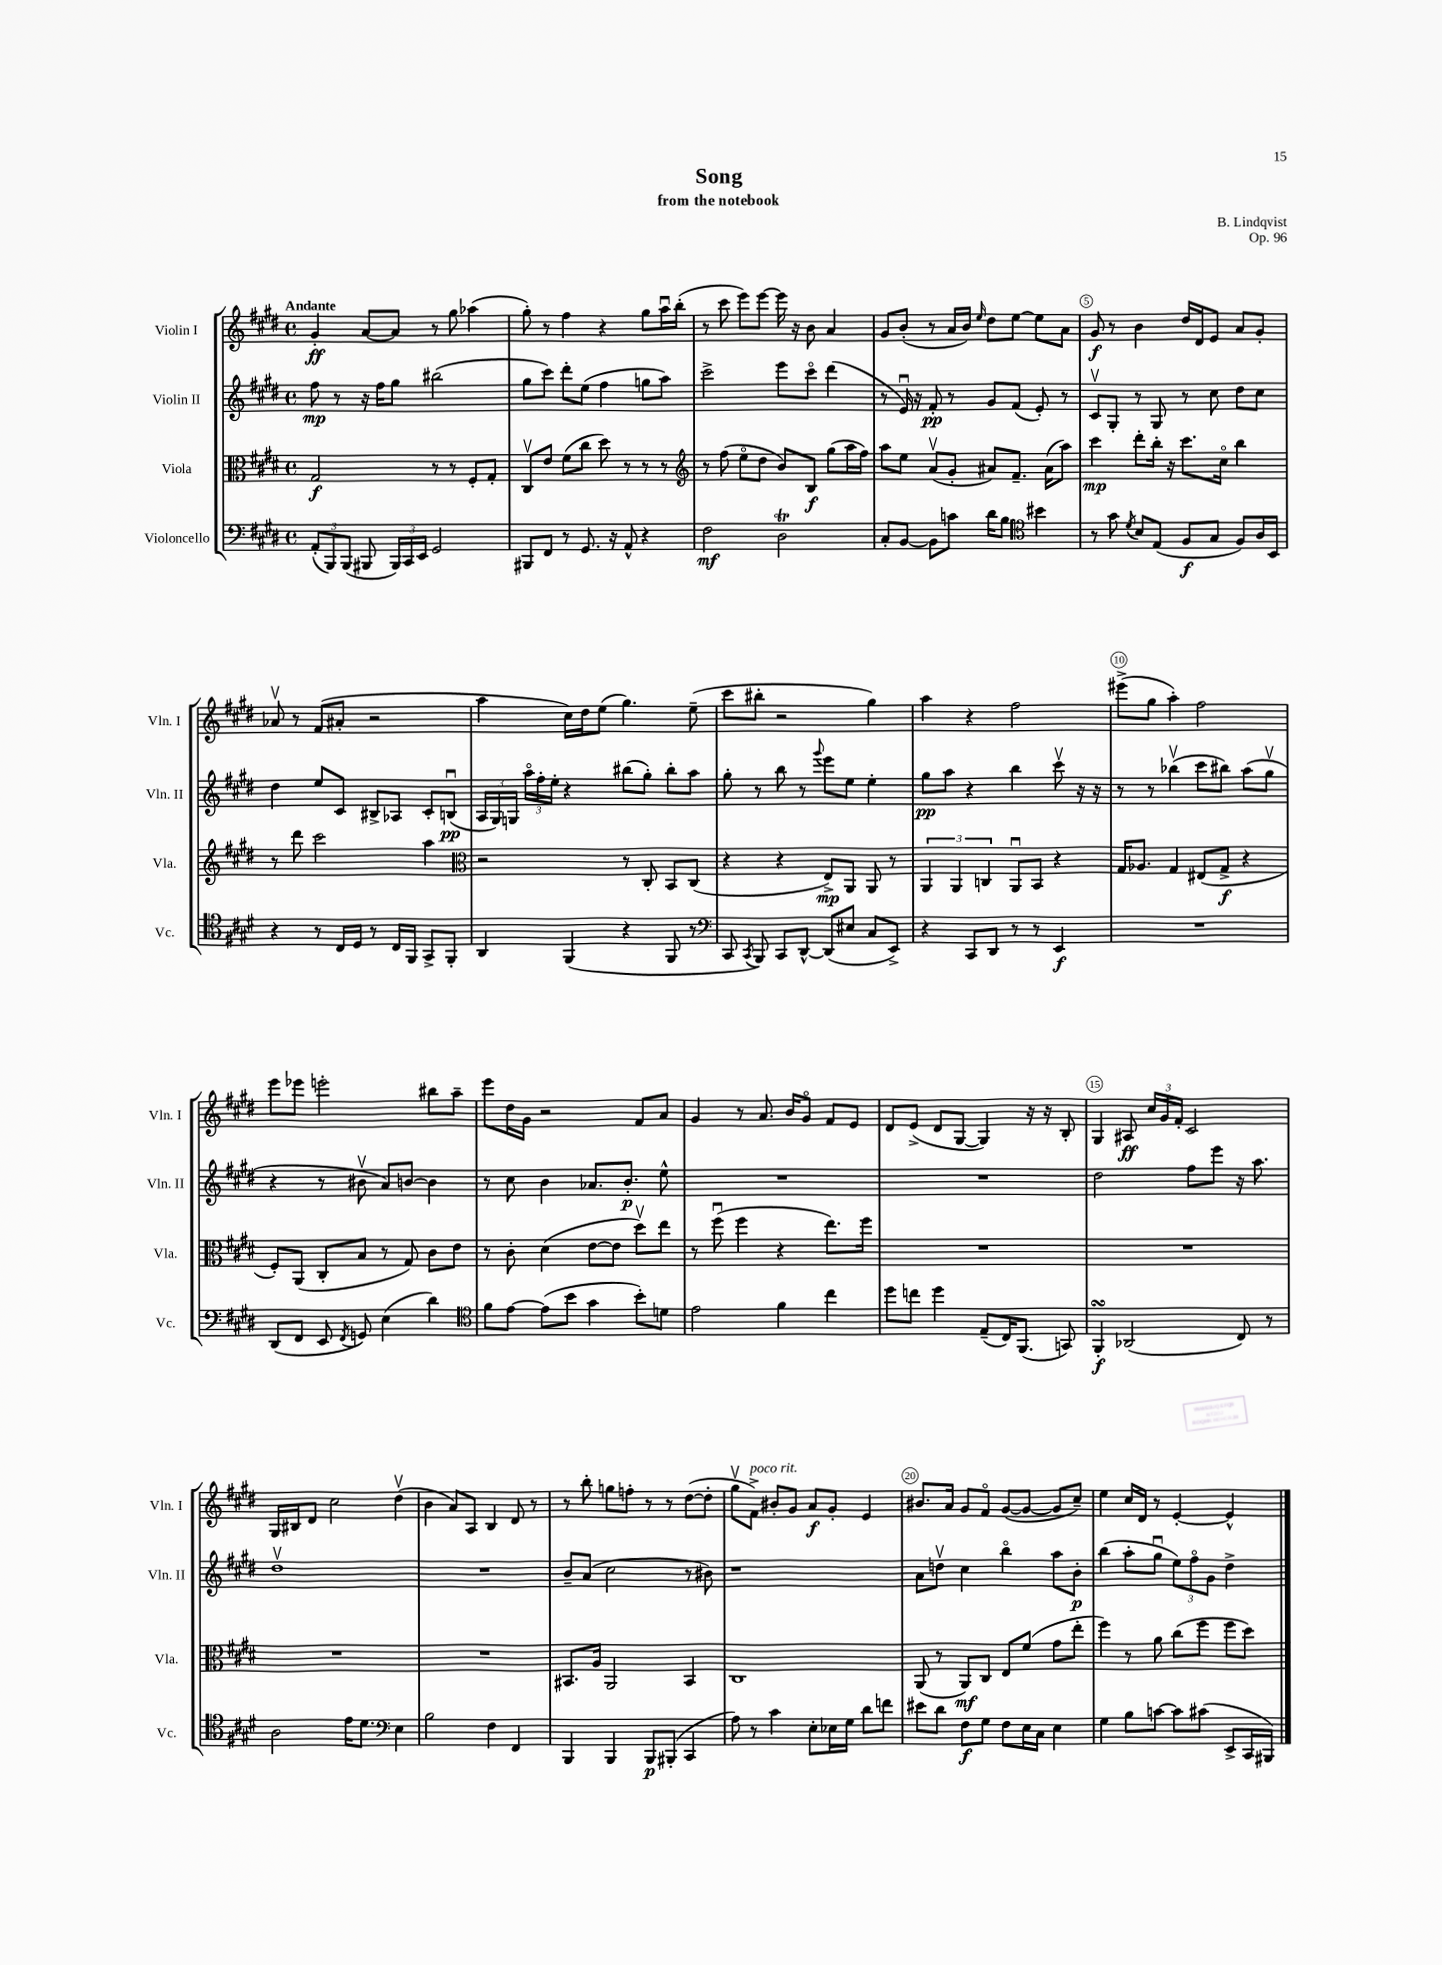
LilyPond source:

\header { title = "Song" composer = "B. Lindqvist" subtitle = "from the notebook" opus = "Op. 96" }
<<
\new StaffGroup <<
\new Staff = "s0" \with { instrumentName = "Violin I" shortInstrumentName = "Vln. I" } {
    \clef treble \key e \major \defaultTimeSignature \time 4/4 \tempo "Andante"
    \autoBeamOff gis'4-.\ff a'8[~ a'8] r8 gis''8 aes''4( |
    gis''8-.) r8 fis''4 r4 gis''8[ a''16\downbow b''16]-.( |
    r8 cis'''8 e'''8[) e'''8]~ e'''16 r16 b'8 a'4 |
    gis'8[ b'8]-.( r8 a'16[ b'16]) \grace { e''16 } dis''8[ e''8]~ e''8[ a'8] |
    gis'8\f r8 b'4 dis''16[ dis'16 e'8] a'8[ gis'8]-. |
    aes'8\upbow r8 fis'8[( ais'8]-. r2 |
    a''4 cis''16[) dis''16 e''8]( gis''4.) e''8--( |
    cis'''8[ bis''8]-. r2 gis''4) |
    a''4 r4 fis''2 |
    eis'''8[->( gis''8] a''4-.) fis''2 |
    e'''8[ ees'''8] e'''2-. bis''8[ a''8]-- |
    e'''8[ dis''16 gis'16] r2 fis'8[ a'8] |
    gis'4 r8 a'8. b'16[ gis'8]\flageolet fis'8[ e'8] |
    dis'8[ e'8]->( dis'8[ gis8]~ gis4) r16 r16 b8-. |
    gis4 ais8\ff \tuplet 3/2 { cis''16[ gis'16 fis'16]-. } cis'2 |
    gis16[ bis16 dis'8] cis''2 dis''4\upbow( |
    b'4 a'8[) a8] b4 dis'8 r8 |
    r8 b''8-. g''8[ f''8]-. r8 r8 dis''8[~( dis''8]-. |
    gis''8[\upbow fis'8]->^\markup { \italic "poco rit." }) bis'8[-. gis'8] a'8[\f gis'8]-. e'4 |
    bis'8.[ a'16] gis'8[ fis'8]\flageolet gis'8[~( gis'8]~ gis'8[ cis''8]--) |
    e''4 cis''16[ dis'16] r8 e'4~-. e'4-^ \bar "|." |
}
\new Staff = "s1" \with { instrumentName = "Violin II" shortInstrumentName = "Vln. II" } {
    \clef treble \key e \major \defaultTimeSignature \time 4/4
    \autoBeamOff fis''8\mp r8 r16 fis''16[ gis''8] bis''2( |
    gis''8[ cis'''8]) dis'''8[-. e''8]( fis''4 g''8[ a''8]) |
    cis'''2-> e'''8[ cis'''8]\flageolet dis'''4( |
    r8 e'16\downbow) r16 fis'8-.\pp r8 gis'8[ fis'8]( e'8-.) r8 |
    cis'8[\upbow gis8]-. r8 gis8 r8 cis''8 dis''8[ cis''8] |
    dis''4 e''8[ cis'8] bis8[-> aes8] cis'8[-. b8]\downbow\pp( |
    \tuplet 3/2 { a16[ gis16) g16] } \tuplet 3/2 { a''16[\flageolet fis''16-. e''16]-. } r4 bis''8[( gis''8]-.) bis''8[-. a''8] |
    gis''8-. r8 b''8 r8 \appoggiatura { gis'''8 } e'''8[ e''8] e''4-. |
    gis''8[\pp a''8] r4 b''4 cis'''8\upbow r16 r16 |
    r8 r8 bes''4\upbow( cis'''8[ bis''8]) a''8[( gis''8]\upbow |
    r4 r8 bis'8\upbow a'8[) b'8]~ b'4 |
    r8 cis''8 b'4 aes'8.[ b'8.]-.\p e''8-^ |
    R1 |
    R1 |
    dis''2 fis''8[ e'''8] r16 a''8. |
    dis''1\upbow |
    R1 |
    b'8[-- a'8]( cis''2 r8 bis'8) |
    r1 |
    a'8[ d''8]\upbow cis''4 b''4\flageolet a''8[ b'8]-.\p |
    b''4( a''8[-. gis''8]\downbow \tuplet 3/2 { e''8[) fis''8\flageolet gis'8] } dis''4-> \bar "|." |
}
\new Staff = "s2" \with { instrumentName = "Viola" shortInstrumentName = "Vla." } {
    \clef alto \key e \major \defaultTimeSignature \time 4/4
    \autoBeamOff gis2\f r8 r8 fis8[-. gis8]-. |
    cis8[\upbow e'8] fis'8[( cis''8] dis''8) r8 r8 r8 |
    \clef treble r8 fis''8( e''8[\flageolet dis''8] b'8[) b8]\f gis''8[( a''16 fis''16]) |
    a''8[ e''8] a'8[\upbow( gis'8]-. ais'8[) fis'8.]-- ais'16[( a''8]) |
    cis'''4\mp dis'''8[-. b''16]-. r16 cis'''8.[ cis''16]\flageolet b''4 |
    r8 dis'''8 cis'''2 a''4 |
    \clef alto r2 r8 cis8-. b,8[ cis8]( |
    r4 r4 e8[->\mp) a,8] a,8 r8 |
    \tuplet 3/2 { a,4 a,4 c4 } a,8[\downbow b,8] r4 |
    gis16[ aes8.] gis4 eis8[( gis8]->\f r4 |
    fis8[-.) a,8]( cis8[-. b8] r8 gis8) cis'8[ e'8] |
    r8 cis'8-. dis'4( e'8[~ e'8] dis''8[\upbow) e''8] |
    r8 fis''8\downbow( fis''4 r4 e''8.[) fis''16] |
    R1 |
    R1 |
    R1 |
    R1 |
    bis,8.[ a16] a,2 bis,4 |
    cis1 |
    a,8( r8 a,8[\mf) cis8] e8[ fis'8]( gis'8[ e''8]-. |
    fis''4) r8 a'8 cis''8[( fis''8] fis''8[ dis''8]) \bar "|." |
}
\new Staff = "s3" \with { instrumentName = "Violoncello" shortInstrumentName = "Vc." } {
    \clef bass \key e \major \defaultTimeSignature \time 4/4
    \autoBeamOff \tuplet 3/2 { a,8[-.( b,,8) b,,8]( } bis,,8 \tuplet 3/2 { bis,,16[) cis,16 e,16] } gis,2 |
    bis,,8[ fis,8] r8 gis,8. r16 a,8-^ r4 |
    fis2\mf dis2\trill |
    cis8[-. b,8]~ b,8[ c'8] dis'16[ b8.] \clef tenor bis'4 |
    r8 gis'8 \acciaccatura { dis'8 } b8[ e8]( fis8[\f gis8] fis8[) a16 b,16] |
    r4 r8 cis16[ dis16] r8 cis16[ fis,16] gis,8[-> fis,8]-. |
    a,4 fis,4( r4 fis,8 r8 |
    \clef bass cis,8 \acciaccatura { cis,8 } b,,8) cis,8[ dis,8]~-^ dis,8[( eis8] cis8[ e,8]->) |
    r4 cis,8[ dis,8] r8 r8 e,4\f |
    R1 |
    dis,8[( fis,8] e,8 \acciaccatura { fis,8 } g,8) e4( dis'4) |
    \clef tenor fis'8[ e'8]~ e'8[( b'8] gis'4 b'8[-.) d'8] |
    e'2 fis'4 cis''4 |
    dis''8[ c''8] dis''4 e8[--( cis16) fis,8.]( g,8) |
    fis,4-.\turn\f aes,2( cis8) r8 |
    a2 e'16[ dis'8.] \clef bass e4 |
    b2 fis4 fis,4 |
    b,,4 b,,4 b,,8[\p bis,,8]-.( cis,4 |
    a8) r8 cis'4 e8[-. ees16 gis16] dis'8[ f'8] |
    eis'8[ dis'8] fis8[\f gis8] fis8[ e16 cis16] e4 |
    gis4 b8[ c'8]~ c'8[ cis'8]( e,8[-> cis,16 bis,,16]) \bar "|." |
}
>>
>>
\layout { \context { \Score \override BarNumber.break-visibility = ##(#f #t #t) barNumberVisibility = #(every-nth-bar-number-visible 5) \override BarNumber.stencil = #(make-stencil-circler 0.1 0.3 ly:text-interface::print) } }
